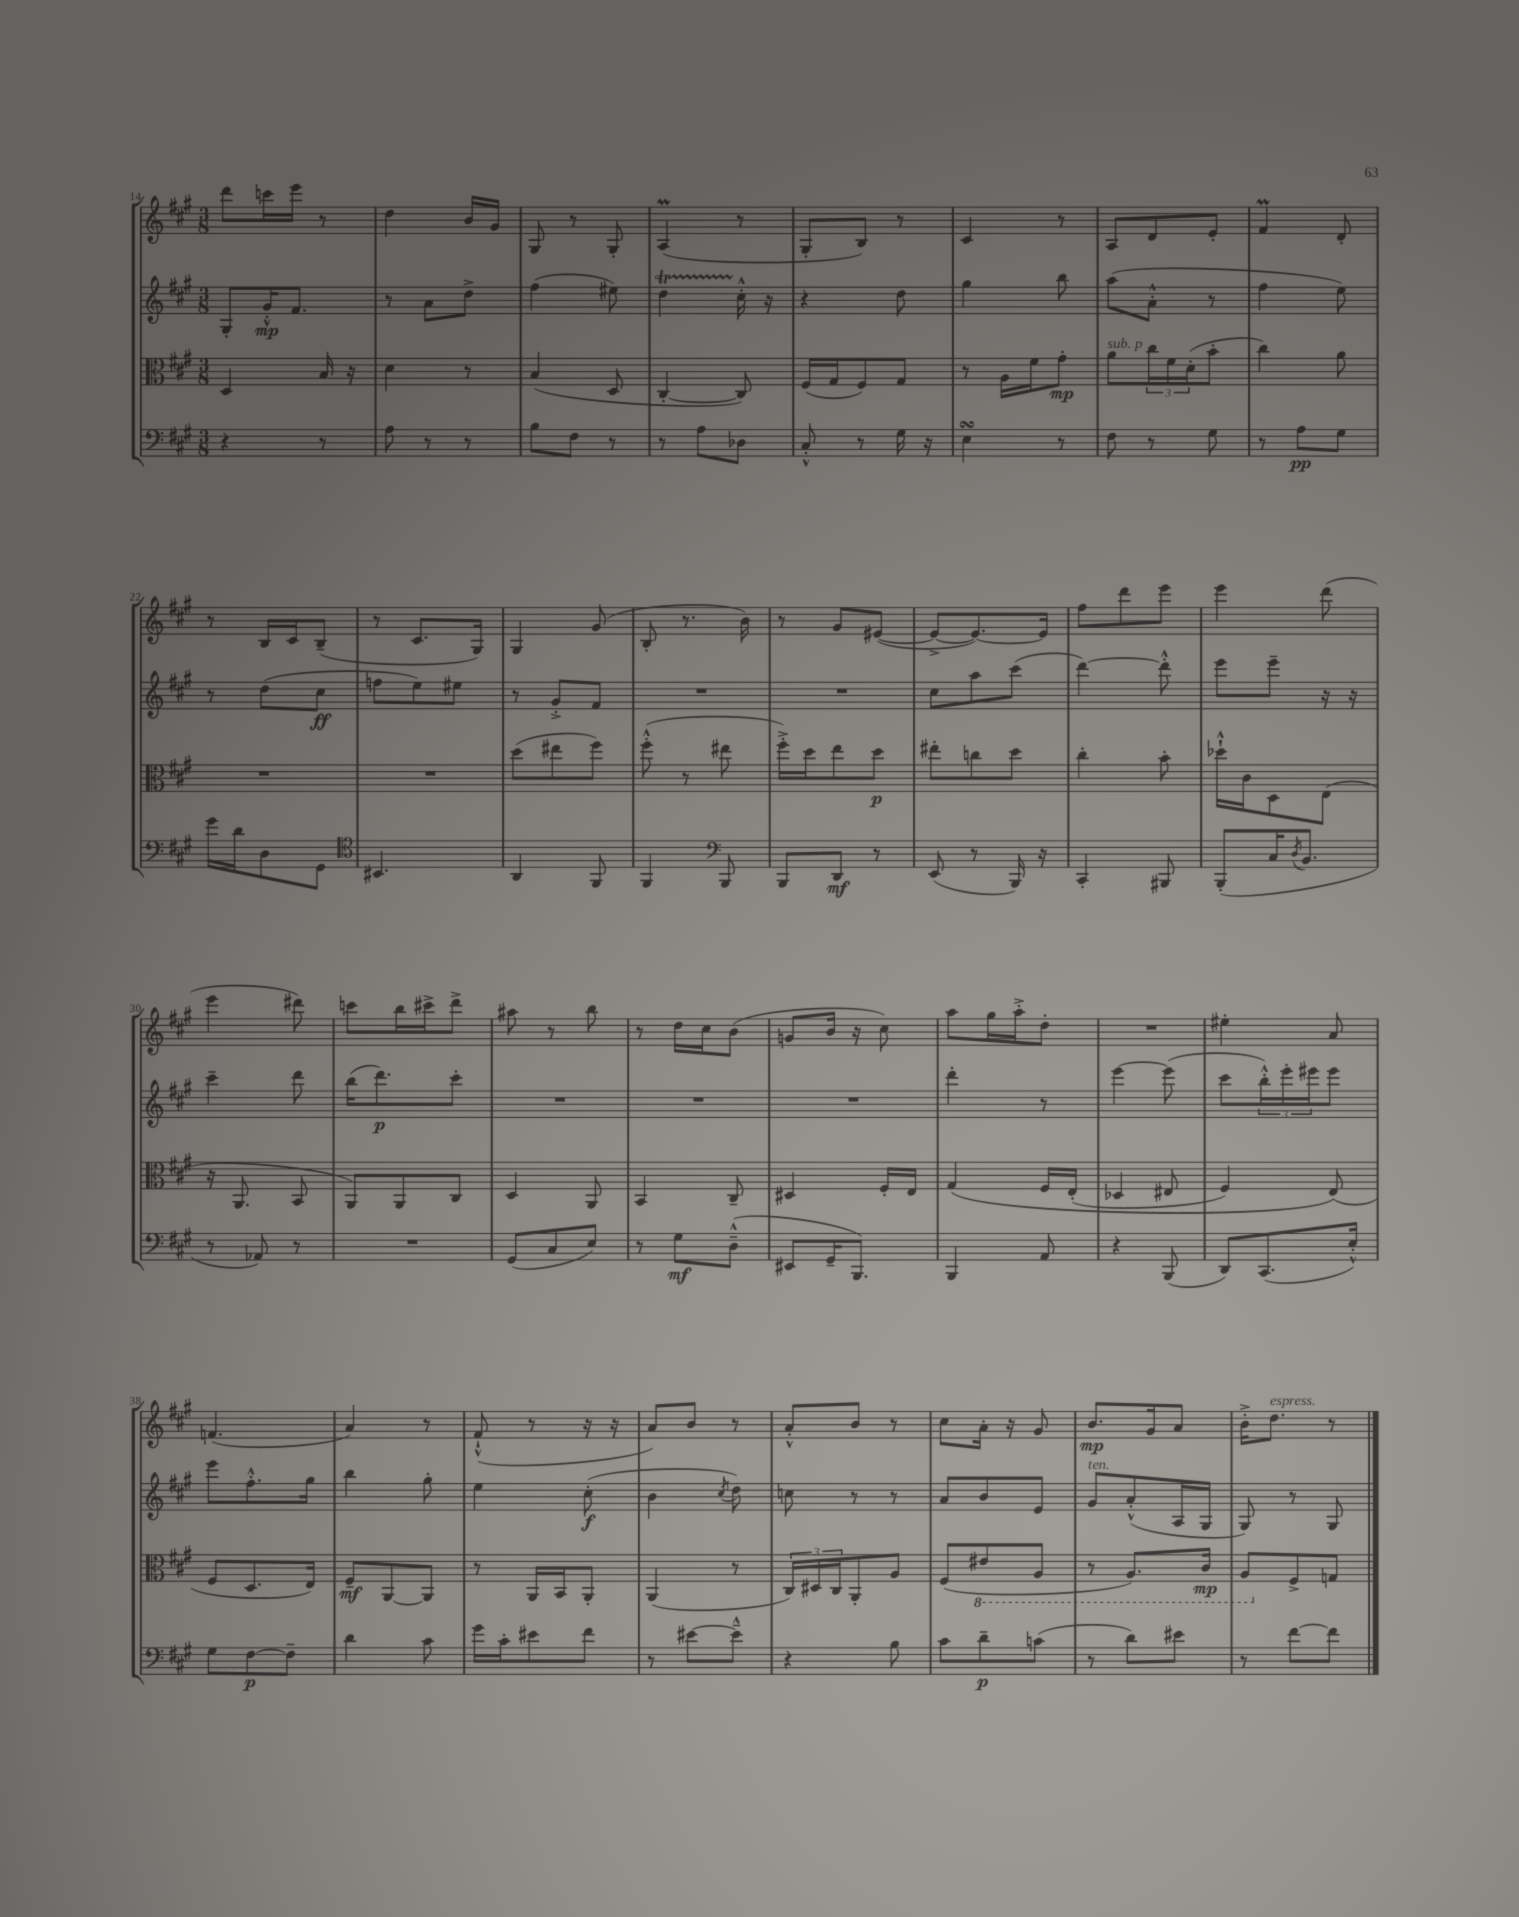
<<
\new StaffGroup <<
\new Staff = "s0" {
    \clef treble \key a \major \numericTimeSignature \time 3/8
    d'''8 c'''16 e'''16 r8 |
    d''4 b'16 gis'16 |
    gis8 r8 gis8-. |
    a4\prall( r8 |
    gis8-. b8) r8 |
    cis'4 r8 |
    a8 d'8 e'8-. |
    fis'4\prall d'8-. |
    r8 b16 cis'16 b8--( |
    r8 cis'8. gis16) |
    gis4 gis'8( |
    b8-. r8. b'16) |
    r8 gis'8 eis'8~( |
    eis'8~-> eis'8.~) eis'16 |
    fis''8 d'''8 e'''8 |
    e'''4 d'''8( |
    e'''4 dis'''8) |
    c'''8 b''16 cis'''16-> d'''8-> |
    ais''8 r8 b''8 |
    r8 d''16 cis''16 b'8( |
    g'8 b'16 r16 cis''8) |
    a''8 gis''16 a''16-.-> d''8-. |
    R4. |
    eis''4-. a'8 |
    f'4.( |
    a'4) r8 |
    fis'8-!-^( r8 r16 r16 |
    a'8) b'8 r8 |
    a'8-.-^ b'8 r8 |
    cis''8 a'16-. r16 gis'8 |
    b'8.\mp gis'16 a'8 |
    b'16-.-> d''8.^\markup { \italic "espress." } r8 \bar "|." |
}
\new Staff = "s1" {
    \clef treble \key a \major \numericTimeSignature \time 3/8
    gis8-. gis'16-.-^\mp fis'8. |
    r8 a'8 d''8-> |
    fis''4( eis''8) |
    d''4\startTrillSpan cis''16-.-^\stopTrillSpan r16 |
    r4 d''8 |
    gis''4 b''8 |
    a''8( a'8-.-^ r8 |
    fis''4 e''8) |
    r8 d''8( cis''8\ff |
    f''8 e''8) eis''8 |
    r8 gis'8-.-> fis'8 |
    R4. |
    R4. |
    cis''8 a''8 cis'''8( |
    d'''4~) d'''8-.-^ |
    e'''8 e'''8-- r16 r16 |
    cis'''4-- d'''8 |
    b''16( d'''8.\p) cis'''8-. |
    R4. |
    R4. |
    R4. |
    d'''4-. r8 |
    e'''4~ e'''8( |
    cis'''8 \tuplet 3/2 { b''16-.-^) e'''16-. eis'''16 } eis'''8 |
    e'''8 fis''8.-.-^ gis''16 |
    b''4 gis''8-. |
    e''4 cis''8-.\f( |
    b'4 \acciaccatura { cis''8 } d''8) |
    c''8 r8 r8 |
    a'8 b'8 e'8 |
    gis'8^\markup { \italic "ten." } a'8-.-^( a16 gis16 |
    gis8) r8 gis8 \bar "|." |
}
\new Staff = "s2" {
    \clef alto \key a \major \numericTimeSignature \time 3/8
    d4 b16 r16 |
    d'4 r8 |
    b4( d8 |
    cis4~-. cis8) |
    fis16( gis16 fis8) gis8 |
    r8 a16 fis'16 gis'8-.\mp |
    a'8^\markup { \italic "sub. p" } \tuplet 3/2 { cis''16 fis'16 d'16-.( } b'8-. |
    cis''4) a'8 |
    R4. |
    R4. |
    d''8( eis''8 fis''8) |
    fis''8-.-^( r8 eis''8 |
    fis''16-.->) d''16 e''8 d''8\p |
    eis''8-. c''8 d''8 |
    cis''4-. b'8-. |
    des''16-!-^ cis'16 d8 e8( |
    r16 a,8. b,8 |
    a,8) a,8 cis8 |
    d4 a,8 |
    b,4 cis8-- |
    dis4 fis16-. e16 |
    gis4\( fis16 e16-.( |
    des4 eis8 |
    fis4) e8(\) |
    fis8 d8. e16) |
    fis8--\mf a,8~ a,8 |
    r8 a,16 b,16 a,8-. |
    a,4( r8 |
    \tuplet 3/2 { cis16) dis16 cis16 } a,8-. a8 |
    fis8( \ottava #-1 eis8 a,8 |
    r8 a,8.) cis16\mp |
    a,8 \ottava #0 fis8-> g8 \bar "|." |
}
\new Staff = "s3" {
    \clef bass \key a \major \numericTimeSignature \time 3/8
    r4 r8 |
    a8 r8 r8 |
    b8 fis8 r8 |
    r8 a8 des8 |
    cis8-.-^ r8 gis16 r16 |
    e4\turn r8 |
    fis8 r8 gis8 |
    r8 a8\pp gis8 |
    gis'16 d'16 d8 gis,8 |
    \clef tenor bis,4. |
    a,4 fis,8 |
    fis,4 \clef bass b,,8 |
    b,,8 d,8\mf r8 |
    e,8( r8 b,,16) r16 |
    cis,4-. bis,,8 |
    b,,8-.( cis16 \acciaccatura { d8 } b,8. |
    r8 aes,8) r8 |
    R4. |
    gis,8( cis8 e8) |
    r8 gis8\mf d8---^( |
    eis,8 gis,16-- b,,8.) |
    b,,4 a,8 |
    r4 b,,8( |
    d,8) cis,8.( e16-.-^) |
    gis8 fis8~\p fis8-- |
    d'4 cis'8 |
    gis'16 cis'16-. eis'8 fis'8 |
    r8 eis'8~ eis'8---^ |
    r4 b8 |
    cis'8 d'8--\p c'8( |
    r8 d'8) eis'8 |
    r8 fis'8~ fis'8 \bar "|." |
}
>>
>>
\layout { \context { \Score currentBarNumber = #14 } }
